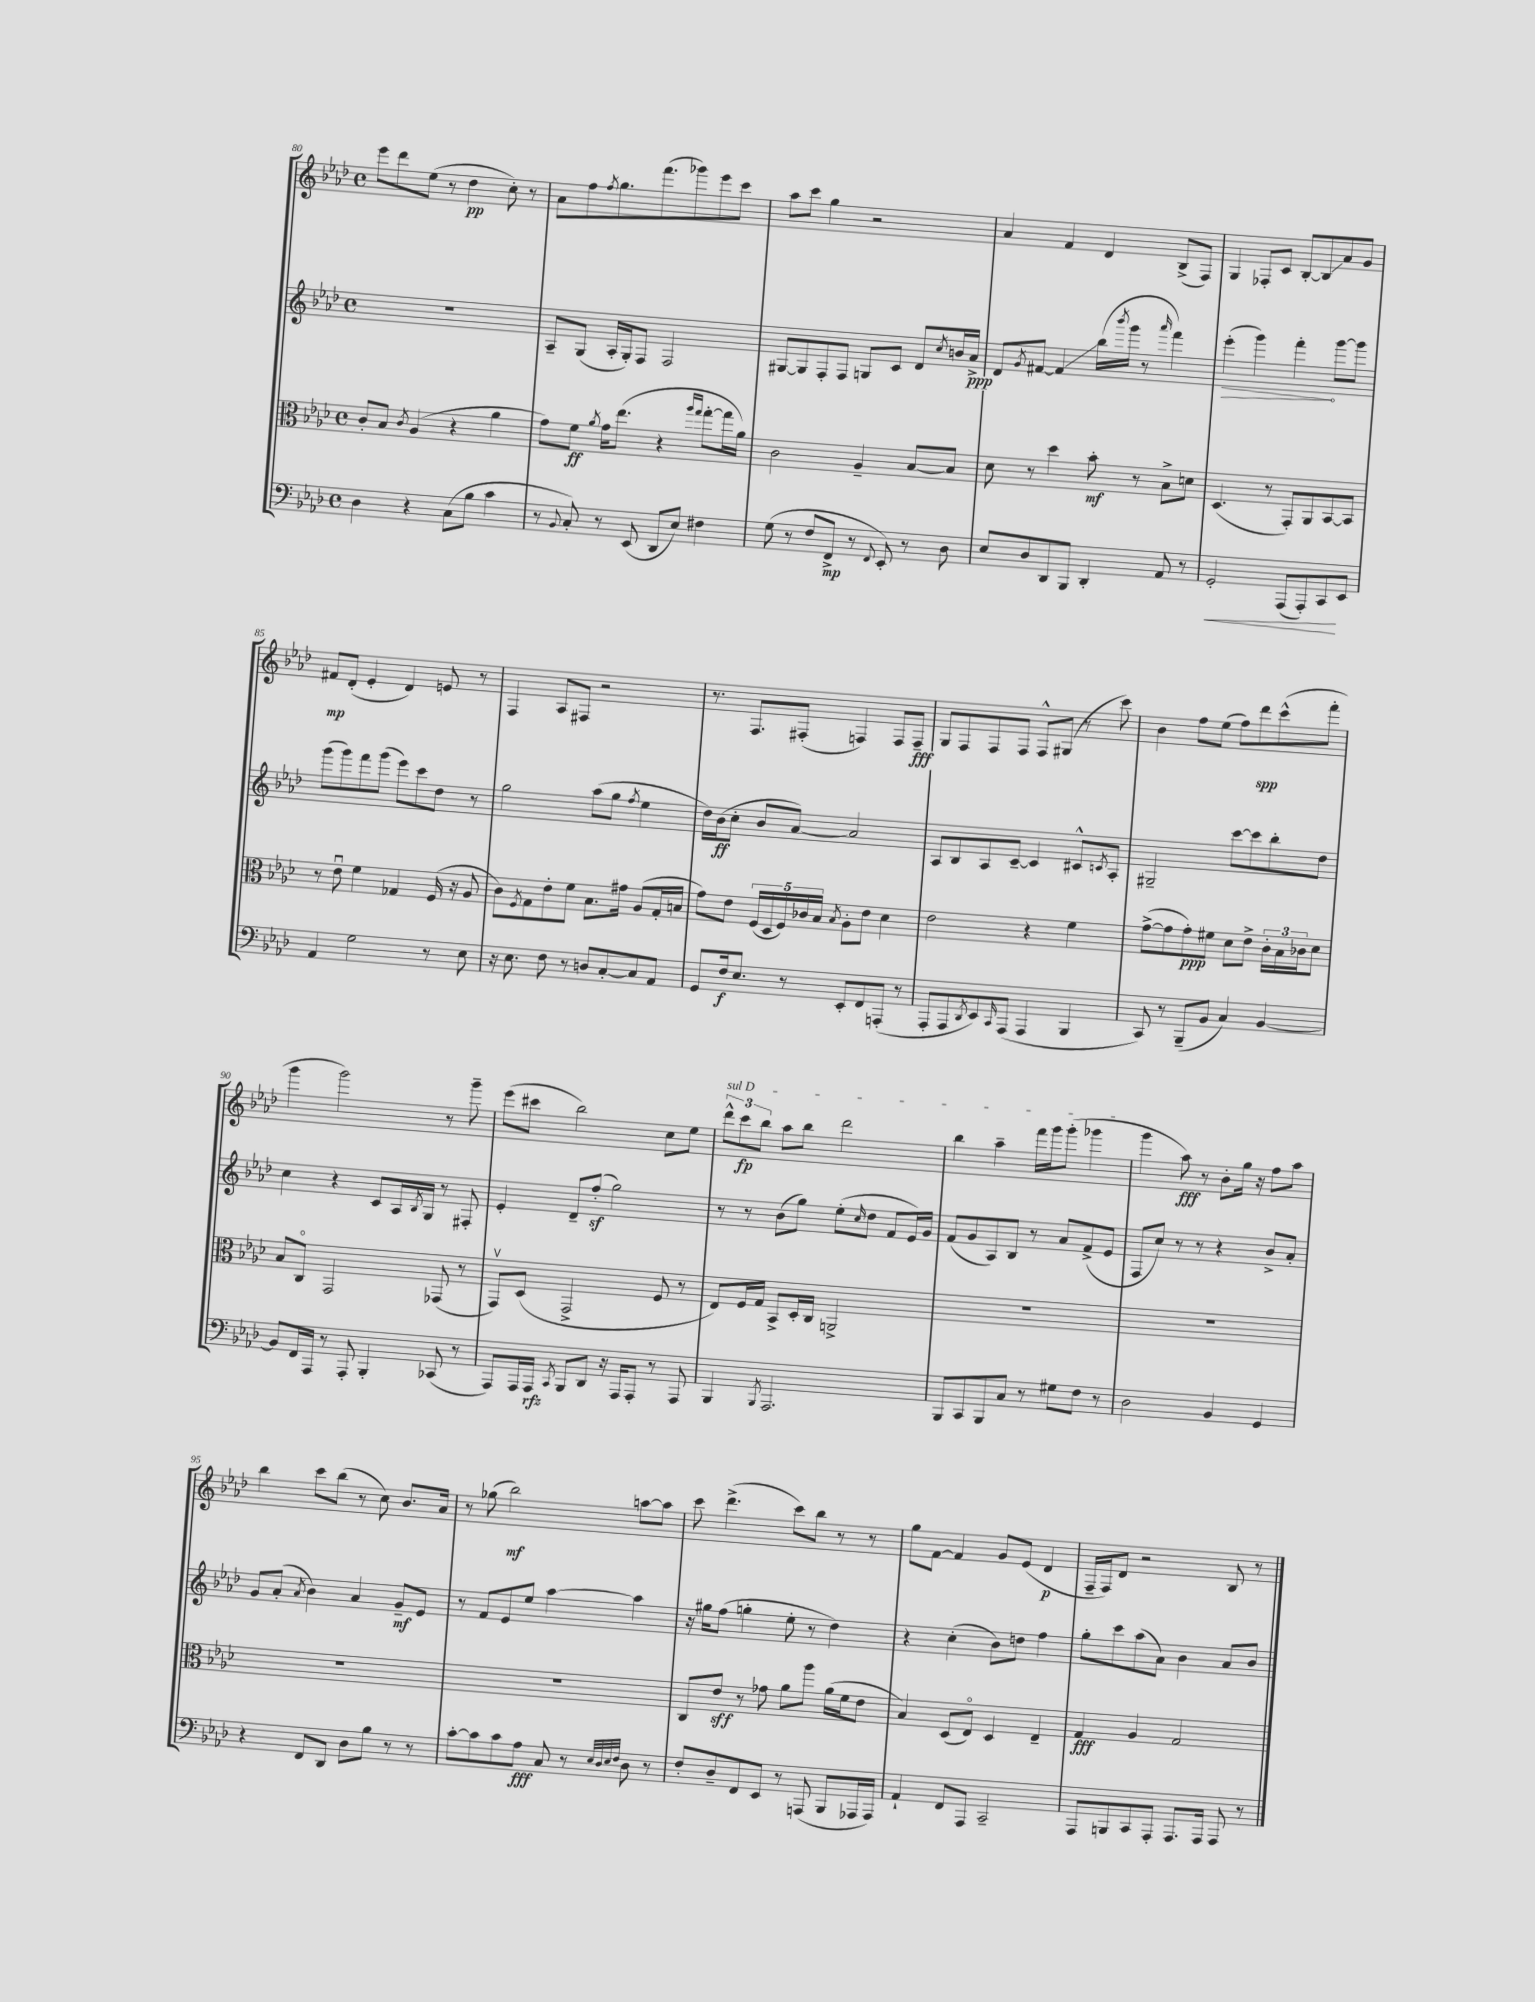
<<
\new StaffGroup <<
\new Staff = "s0" {
    \clef treble \key aes \major \defaultTimeSignature \time 4/4
    ees'''8 des'''8 ees''8( r8 des''4\pp c''8-.) r8 |
    aes'8 f''8 \acciaccatura { f''8 } g''8. f'''8.( ges'''8) ees'''8 c'''8 |
    aes''8 c'''8 g''4 r2 |
    aes'4 f'4 des'4 bes8->( f8) |
    g4 fes8-. c'8 bes8~-. bes8\glissando aes'8 g'8 |
    fis'8\mp des'8-.( ees'4-. des'4) e'8 r8 |
    f4 aes8 fis8 r2 |
    r8. f8. fis8-.( f4) f8 f8--\fff |
    g8 f8 f8 f8 f8-^ gis8( r8 c'''8) |
    bes'4 f''8 ees''8( f''8) des'''8\spp c'''8-^( f'''8-. |
    g'''4 g'''2) r8 g'''8-- |
    ees'''8( cis'''8 bes''2) c''8 ees''8 |
    \tuplet 3/2 { \once \override TextSpanner.bound-details.left.text = \markup { \italic "sul D" } des'''8-^\startTextSpan c'''8\fp bes''8 } aes''8 bes''8 des'''2 |
    bes''4 aes''4-- f'''16 g'''16 g'''8-.( ges'''4\stopTextSpan |
    g'''4 aes''8\fff) r8 bes'8-. g''16 r16 f''8 aes''8 |
    bes''4 c'''8 bes''8( r8 c''8) bes'8. aes'16 |
    r8 ges''8( bes''2\mf) a''8~ a''8 |
    c'''8 des'''4.->( c'''8) bes''8 r8 r8 |
    g''8 f'8~ f'4 g'8 ees'8( des'4\p |
    f16-- f16) des'8 r2 bes8 r8 \bar "|." |
}
\new Staff = "s1" {
    \clef treble \key aes \major \defaultTimeSignature \time 4/4
    R1 |
    aes8-- g8( aes16-. g16-.) f8 f2 |
    gis8~ gis8 f8-. f8 g8 c'8 des'8 \acciaccatura { c''8 } b'16 aes'16->\ppp |
    des'8 \acciaccatura { g'8 } fis'8~ fis'4\glissando bes''16( \acciaccatura { bes'''8 } g'''16 r8 \grace { aes'''16 } f'''4) |
    \once \override Hairpin.circled-tip = ##t ees'''4-.\>( g'''4) f'''4-.\! g'''8~ g'''8 |
    g'''8( g'''8) f'''8 g'''8( ees'''8) c'''8 des''8 r8 |
    g''2 aes''8( g''8 \acciaccatura { f''8 } ees''4 |
    des''16) bes'16\ff( c''8-. bes'8 aes'8~) aes'2 |
    aes8 bes8 aes8 c'8~-- c'4 cis'8-^ \acciaccatura { c'8 } aes8-. |
    gis2-- c'''8~ c'''8 bes''8-. des''8 |
    c''4 r4 c'8 aes16 \acciaccatura { bes8 } g16 r8 fis8-. |
    ees'4-. des'8-- f''8-.\sf( g''2) |
    r8 r8 bes'8( g''8) ees''8-.( \grace { c''16 } des''8 f'8 ees'16) g'16 |
    f'8( g'8 aes8) bes8 r8 aes'8 f'8->( ees'8 |
    f8 c''8) r8 r8 r4 bes'8-> aes'8-. |
    g'8 aes'8-.( \acciaccatura { aes'8 } bes'4) aes'4 g'8--\mf ees'8 |
    r8 f'8 ees'8 ees''8 aes''4~ aes''4 |
    r16 gis''16 f''8( g''4-. ees''8-. r8 des''4) |
    r4 c''4-.( bes'8) d''8 f''4 |
    g''8-. c'''8 aes''8( aes'8) bes'4 aes'8 bes'8 \bar "|." |
}
\new Staff = "s2" {
    \clef alto \key aes \major \defaultTimeSignature \time 4/4
    c'8-. bes8 \acciaccatura { c'8 } aes4( r4 aes'4 |
    g'8) f'8\ff \acciaccatura { aes'8 } g'16 ees''8.( r4 \grace { aes''16 g''16 } g''8~-. g''16 aes'16) |
    c'2 aes4-- bes8~ bes8 |
    des'8 r8 des''4 bes'8-.\mf r8 bes8-> d'8 |
    des4.( r8 g,8-.) aes,8 bes,8~ bes,8 |
    r8 ees'8\downbow f'4 ges4 f16( r16 aes8 |
    c'8) \acciaccatura { f8 } g8 ees'8-. f'8 bes8. gis'16 aes8( g16-. b16 |
    g'8) ees'8 \tuplet 5/4 { f16( des16 f16) ces'16 bes16 } \acciaccatura { bes8 } aes8-. ees'8 des'4 |
    ees'2 r4 f'4 |
    g'8~->( g'8 g'8-.\ppp) fis'8 des'8 ees'8-> \tuplet 3/2 { c'16-. bes16 ces'16 } des'8 |
    bes8 c8\flageolet g,2 ges,8( r8 |
    g,8\upbow) des8( g,2-> f8 r8 |
    ees8) f16 g16 bes,8-> des16-. c16 a,2-> |
    R1 |
    R1 |
    R1 |
    R1 |
    c8 ees'8\sff r8 ges'8 aes'8 aes''8 aes'16( f'16 ees'8 |
    bes4) des8( ees8\flageolet) des4 ees4-- |
    g4\fff aes4 g2 \bar "|." |
}
\new Staff = "s3" {
    \clef bass \key aes \major \defaultTimeSignature \time 4/4
    des4 r4 c8( bes8 c'4 |
    r8 \appoggiatura { bes,8 } c8-.) r8 ees,8( des,8 ees8) fis4 |
    g8( r8 f8 f,8->\mp r8 \appoggiatura { f,8 } ees,8-.) r8 des8 |
    ees8 des8 des,8 bes,,8 des,4-. aes,8 r8 |
    g,2-.\< aes,,8( aes,,8-.) c,8\! ees,8 |
    aes,4 g2 r8 ees8 |
    r16 ees8. f8 r8 d8 c8~-. c8 aes,8 |
    g,8 f16\f ees8. r8 ees,8-. f,8 a,,8-.( r8 |
    aes,,8-. aes,,8 \acciaccatura { des,8 } ees,8) \grace { c,16 } aes,,8( aes,,4 bes,,4 |
    c,8) r8 bes,,8--( bes,8 c4) bes,4~ |
    bes,8 f,16 aes,,16 r8 aes,,8-. bes,,4-. ces,8( r8 |
    aes,,8) aes,,16 aes,,16\rfz \acciaccatura { c,8 } bes,,8 des,8 r16 aes,,16 aes,,8-. r8 aes,,8 |
    bes,,4 \acciaccatura { bes,,8 } aes,,2. |
    bes,,8 c,8 bes,,8 c8 r8 gis8 f8 r8 |
    des2 bes,4 g,4 |
    r4 f,8 des,8 des8 bes8 r8 r8 |
    c'8~-. c'8 c'8 aes8\fff c8 r8 \grace { ees32 des32 ees32 f32 } des8 r8 |
    f8-. des8-- f,8 ees,8 r8 a,,8( bes,,8 aes,,16 aes,,16) |
    aes,4-! f,8 aes,,8 c,2-- |
    aes,,8 b,,8 c,8 aes,,8-. aes,,8. aes,,16 aes,,8 r8 \bar "|." |
}
>>
>>
\layout { \context { \Score currentBarNumber = #80 } }
